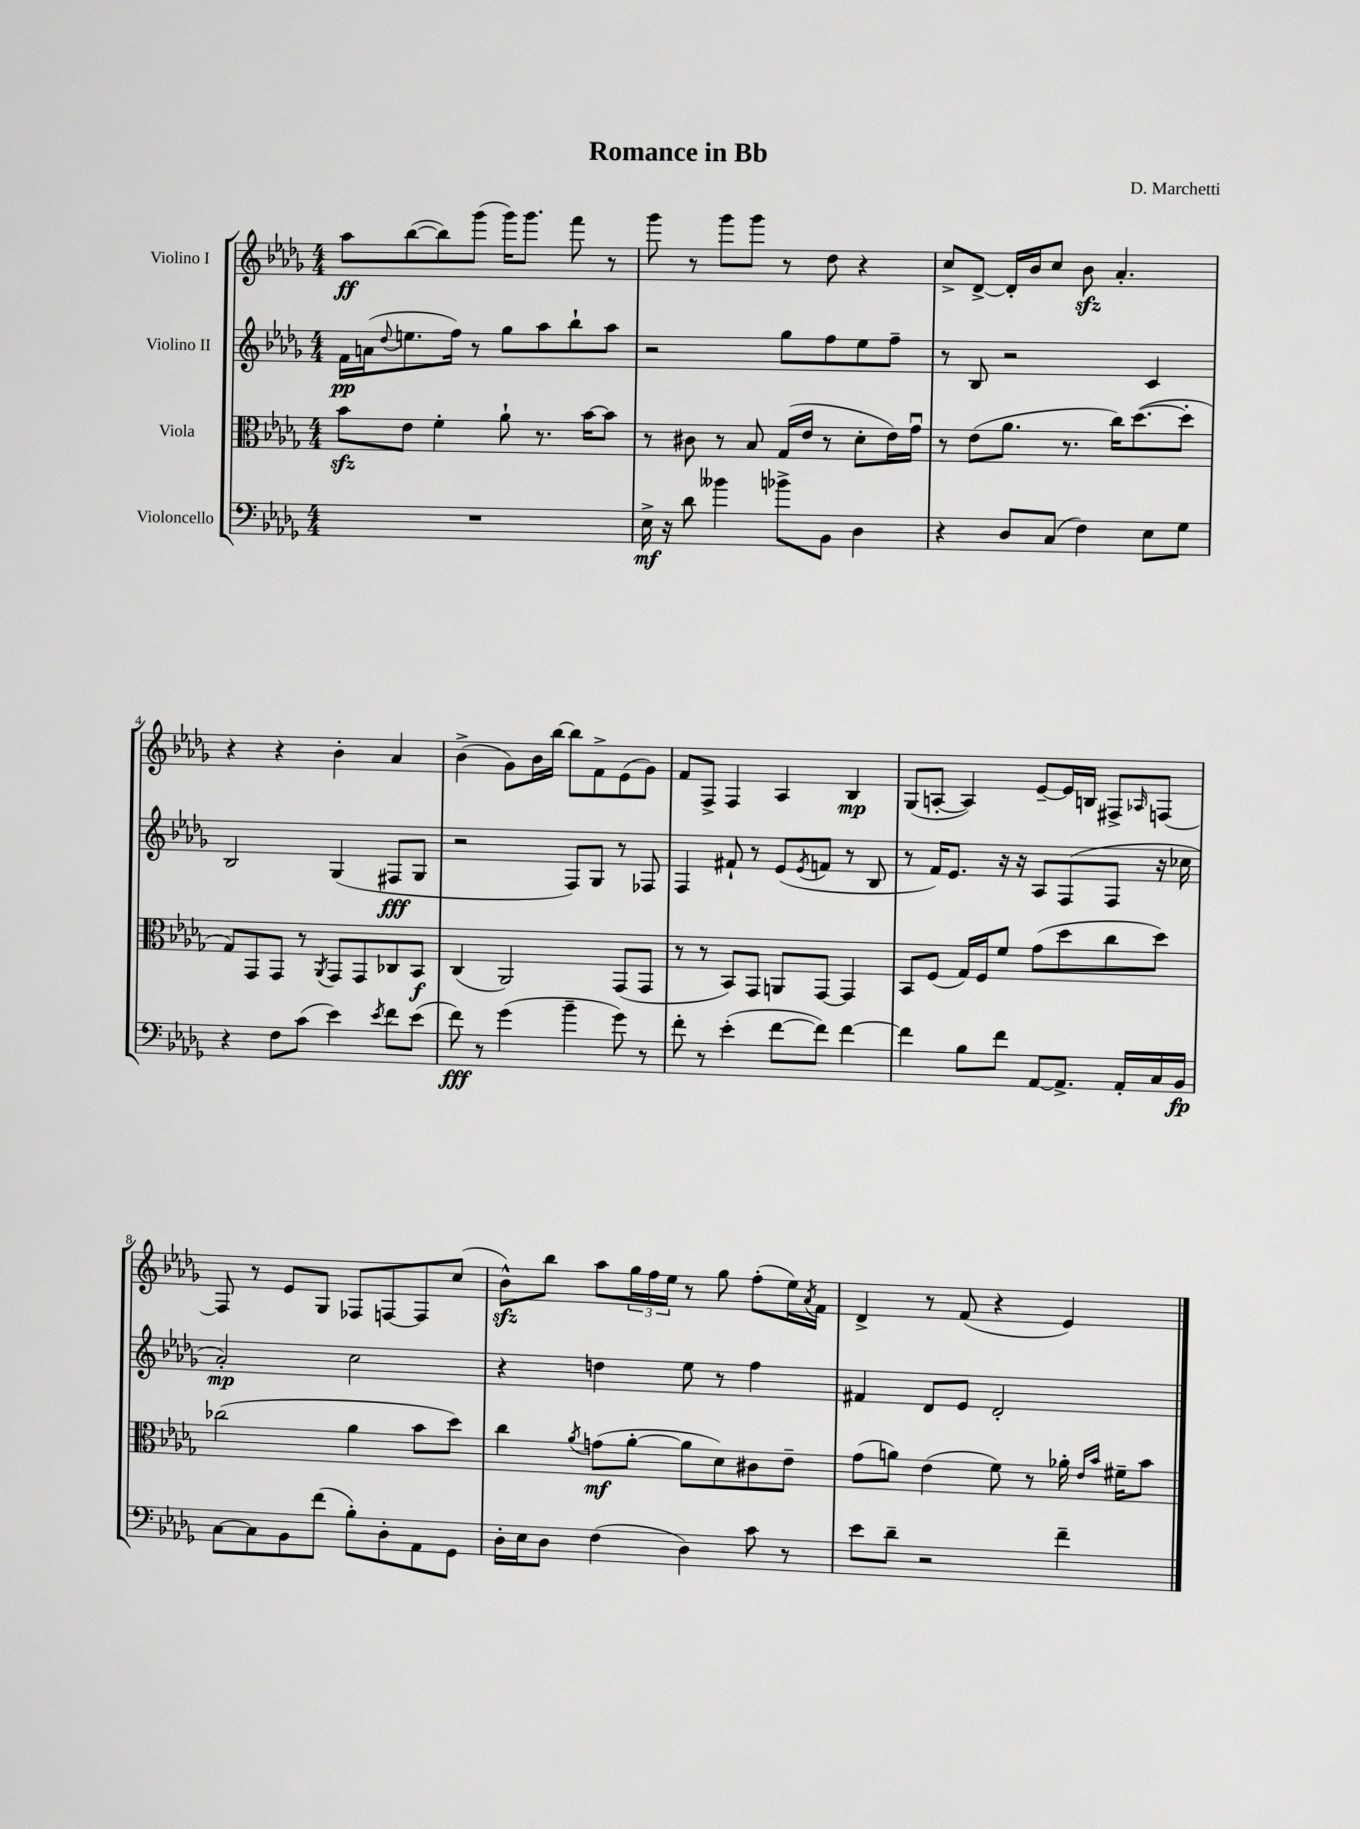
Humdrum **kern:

**kern	**dynam	**kern	**dynam	**kern	**dynam	**kern	**dynam
*part4	*part4	*part3	*part3	*part2	*part2	*part1	*part1
*staff4	*staff4	*staff3	*staff3	*staff2	*staff2	*staff1	*staff1
*I"Violoncello	*	*I"Viola	*	*I"Violino II	*	*I"Violino I	*
*clefF4	*	*clefC3	*	*clefG2	*	*clefG2	*
*k[b-e-a-d-g-]	*	*k[b-e-a-d-g-]	*	*k[b-e-a-d-g-]	*	*k[b-e-a-d-g-]	*
*M4/4	*	*M4/4	*	*M4/4	*	*M4/4	*
=1	=1	=1	=1	=1	=1	=1	=1
1r	.	8b-zz\L	.	16f\LL	pp	8aa-\L	ff
.	.	.	.	(16an\J	.	.	.
.	.	.	.	8qqdd-/	.	.	.
.	.	8e-\J	.	8.een\	.	([8bb-\	.
.	.	4f'\	.	.	.	8bb-\])	.
.	.	.	.	16ff\Jk)	.	.	.
.	.	.	.	8r	.	(8ggg-\J	.
.	.	8a-`\	.	8gg-\L	.	16ggg-\KL)	.
.	.	.	.	.	.	8.ggg-\J	.
.	.	8.r	.	8aa-\	.	.	.
.	.	.	.	8bb-`\	.	8fff\	.
.	.	[16b-\KL	.	.	.	.	.
.	.	8b-\J]	.	8aa-\J	.	8r	.
=2	=2	=2	=2	=2	=2	=2	=2
16E-^\	mf	8r	.	2r	.	8ggg-\	.
16r	.	.	.	.	.	.	.
8d-\	.	8c#X\	.	.	.	8r	.
4b--X\	.	8r	.	.	.	8ggg-\L	.
.	.	8B-/	.	.	.	8ggg-\J	.
8b-X^\L	.	(16G-/LL	.	8gg-\L	.	8r	.
.	.	16e-/JJ	.	.	.	.	.
8BB-\J	.	8r	.	8ff\	.	8dd-\	.
4D-\	.	8d-'\L	.	8ee-\	.	4r	.
.	.	16e-\L)	.	8ff~\J	.	.	.
.	.	16g-u\JJ	.	.	.	.	.
=3	=3	=3	=3	=3	=3	=3	=3
4r	.	8r	.	8r	.	8cc^/L	.
.	.	(8e-\L	.	8B-/	.	[8d-^/J	.
8D-/L	.	8.a-\J	.	2r	.	16d-'/LL]	.
.	.	.	.	.	.	16b-/J	.
(8C/J	.	.	.	.	.	8cc/J	.
.	.	8.r	.	.	.	.	.
4F\)	.	.	.	.	.	8b-zz\	.
.	.	16cc\KL)	.	.	.	4.a-'/	.
.	.	([8.dd-\	.	.	.	.	.
8E-\L	.	.	.	4c/	.	.	.
8G-\J	.	8dd-'\J]	.	.	.	.	.
!!LO:LB:g=z
=4	=4	=4	=4	=4	=4	=4	=4
4r	.	8G-/L)	.	2B-/	.	4r	.
.	.	8GG-/	.	.	.	.	.
8F\L	.	8GG-/J	.	.	.	4r	.
(8c\J	.	8r	.	.	.	.	.
.	.	8qAA-/	.	.	.	.	.
4e-\)	.	8GG-/L	.	(4G-/	.	4b-'\	.
.	.	8GG-/	.	.	.	.	.
8qe-/	.	.	.	.	.	.	.
8f\L	.	8C-X/	.	8F#X/L	fff	4a-/	.
(8e-\J	.	8BB-/J	f	8G-/J	.	.	.
=5	=5	=5	=5	=5	=5	=5	=5
8f\)	fff	(4C/	.	2r	.	(4b-^\	.
8r	.	.	.	.	.	.	.
(4g-\	.	2AA-/)	.	.	.	8g-\L)	.
.	.	.	.	.	.	16b-\L	.
.	.	.	.	.	.	[16bb-\JJ	.
4b-~\	.	.	.	8F/L)	.	8bb-\L]	.
.	.	.	.	8G-/J	.	8f^\	.
8g-\)	.	(8GG-/L	.	8r	.	(8e-\	.
8r	.	8GG-/J	.	8F-X/	.	8g-\J)	.
=6	=6	=6	=6	=6	=6	=6	=6
8f'\	.	8r	.	4F/	.	8f/L	.
8r	.	8r	.	.	.	8F^/J	.
(4e-'\	.	8BB-/L)	.	8f#X`/	.	4F/	.
.	.	8GG-/J	.	8r	.	.	.
[8f\L	.	8AAn/L	.	(8e-/L	.	4A-/	.
.	.	.	.	8qe-/	.	.	.
8f\J])	.	[8GG-/J	.	8fn/J	.	.	.
[4f\	.	4GG-/]	.	8r	.	4B-/	mp
.	.	.	.	8B-/	.	.	.
=7	=7	=7	=7	=7	=7	=7	=7
4f\]	.	8BB-/L	.	8r	.	(8G-/L	.
.	.	(8F/J	.	16f/KL)	.	[8An'/J	.
.	.	.	.	8.e-/J	.	.	.
8B-\L	.	16G-/LL)	.	.	.	4A/])	.
.	.	16F/J	.	.	.	.	.
8f\J	.	8f/J	.	16r	.	.	.
.	.	.	.	16r	.	.	.
[8AA-/L	.	(8g-\L	.	8A-/L	.	[8e-~/L	.
8.AA-^/J]	.	8dd-\	.	(8F/	.	16e-/L]	.
.	.	.	.	.	.	16Bn/JJ	.
.	.	8cc\	.	8F/J	.	8F#X^/L	.
16AA-'/LL	.	.	.	.	.	.	.
.	.	.	.	.	.	16qqA-X/	.
16C/	.	8dd-\J)	.	16r	.	[8Fn/J	.
16BB-/JJ	fp	.	.	16cc-X\	.	.	.
!!LO:LB:g=z
=8	=8	=8	=8	=8	=8	=8	=8
[8C\L	.	(2cc-X\	.	2a-'/)	mp	8F/]	.
8C\]	.	.	.	.	.	8r	.
8BB-\	.	.	.	.	.	8e-/L	.
(8f\J	.	.	.	.	.	8G-/J	.
8B-'\L)	.	4a-\	.	2cc\	.	8F-X/L	.
8D-'\	.	.	.	.	.	[8Fn/	.
8AA-\	.	8b-\L	.	.	.	8F/]	.
8GG-\J	.	8dd-\J)	.	.	.	(8cc/J	.
=9	=9	=9	=9	=9	=9	=9	=9
16D-'\LL	.	4cc\	.	4r	.	8b-zz^^\L)	.
16E-\J	.	.	.	.	.	.	.
8D-\J	.	.	.	.	.	8bb-\J	.
.	.	8qa-/	.	.	.	.	.
(4F\	.	(8gn\L	mf	4ddn\	.	8aa-\L	.
.	.	[8a-'\J	.	.	.	24gg-\L	.
.	.	.	.	.	.	24ff\	.
.	.	.	.	.	.	24ee-\JJ	.
4D-\)	.	8a-\L]	.	8ee-\	.	8r	.
.	.	8d-\)	.	8r	.	8gg-\	.
8c\	.	8c#X\	.	4ff\	.	(8ff'\L	.
8r	.	8e-~\J	.	.	.	16ee-\L)	.
.	.	.	.	.	.	8qa-/	.
.	.	.	.	.	.	16f\JJ	.
=10	=10	=10	=10	=10	=10	=10	=10
8e-\L	.	(8g-\L	.	4f#X/	.	4d-^/	.
8d-~\J	.	8an\J)	.	.	.	.	.
2r	.	(4e-\	.	8d-/L	.	8r	.
.	.	.	.	8e-/J	.	(8f/	.
.	.	8f\)	.	2d-'/	.	4r	.
.	.	8r	.	.	.	.	.
4f~\	.	16a-X'\	.	.	.	4e-/)	.
.	.	16qqe-/LL	.	.	.	.	.
.	.	16qqb-/JJ	.	.	.	.	.
.	.	16f#X~\KL	.	.	.	.	.
.	.	8b-\J	.	.	.	.	.
==	==	==	==	==	==	==	==
*-	*-	*-	*-	*-	*-	*-	*-
